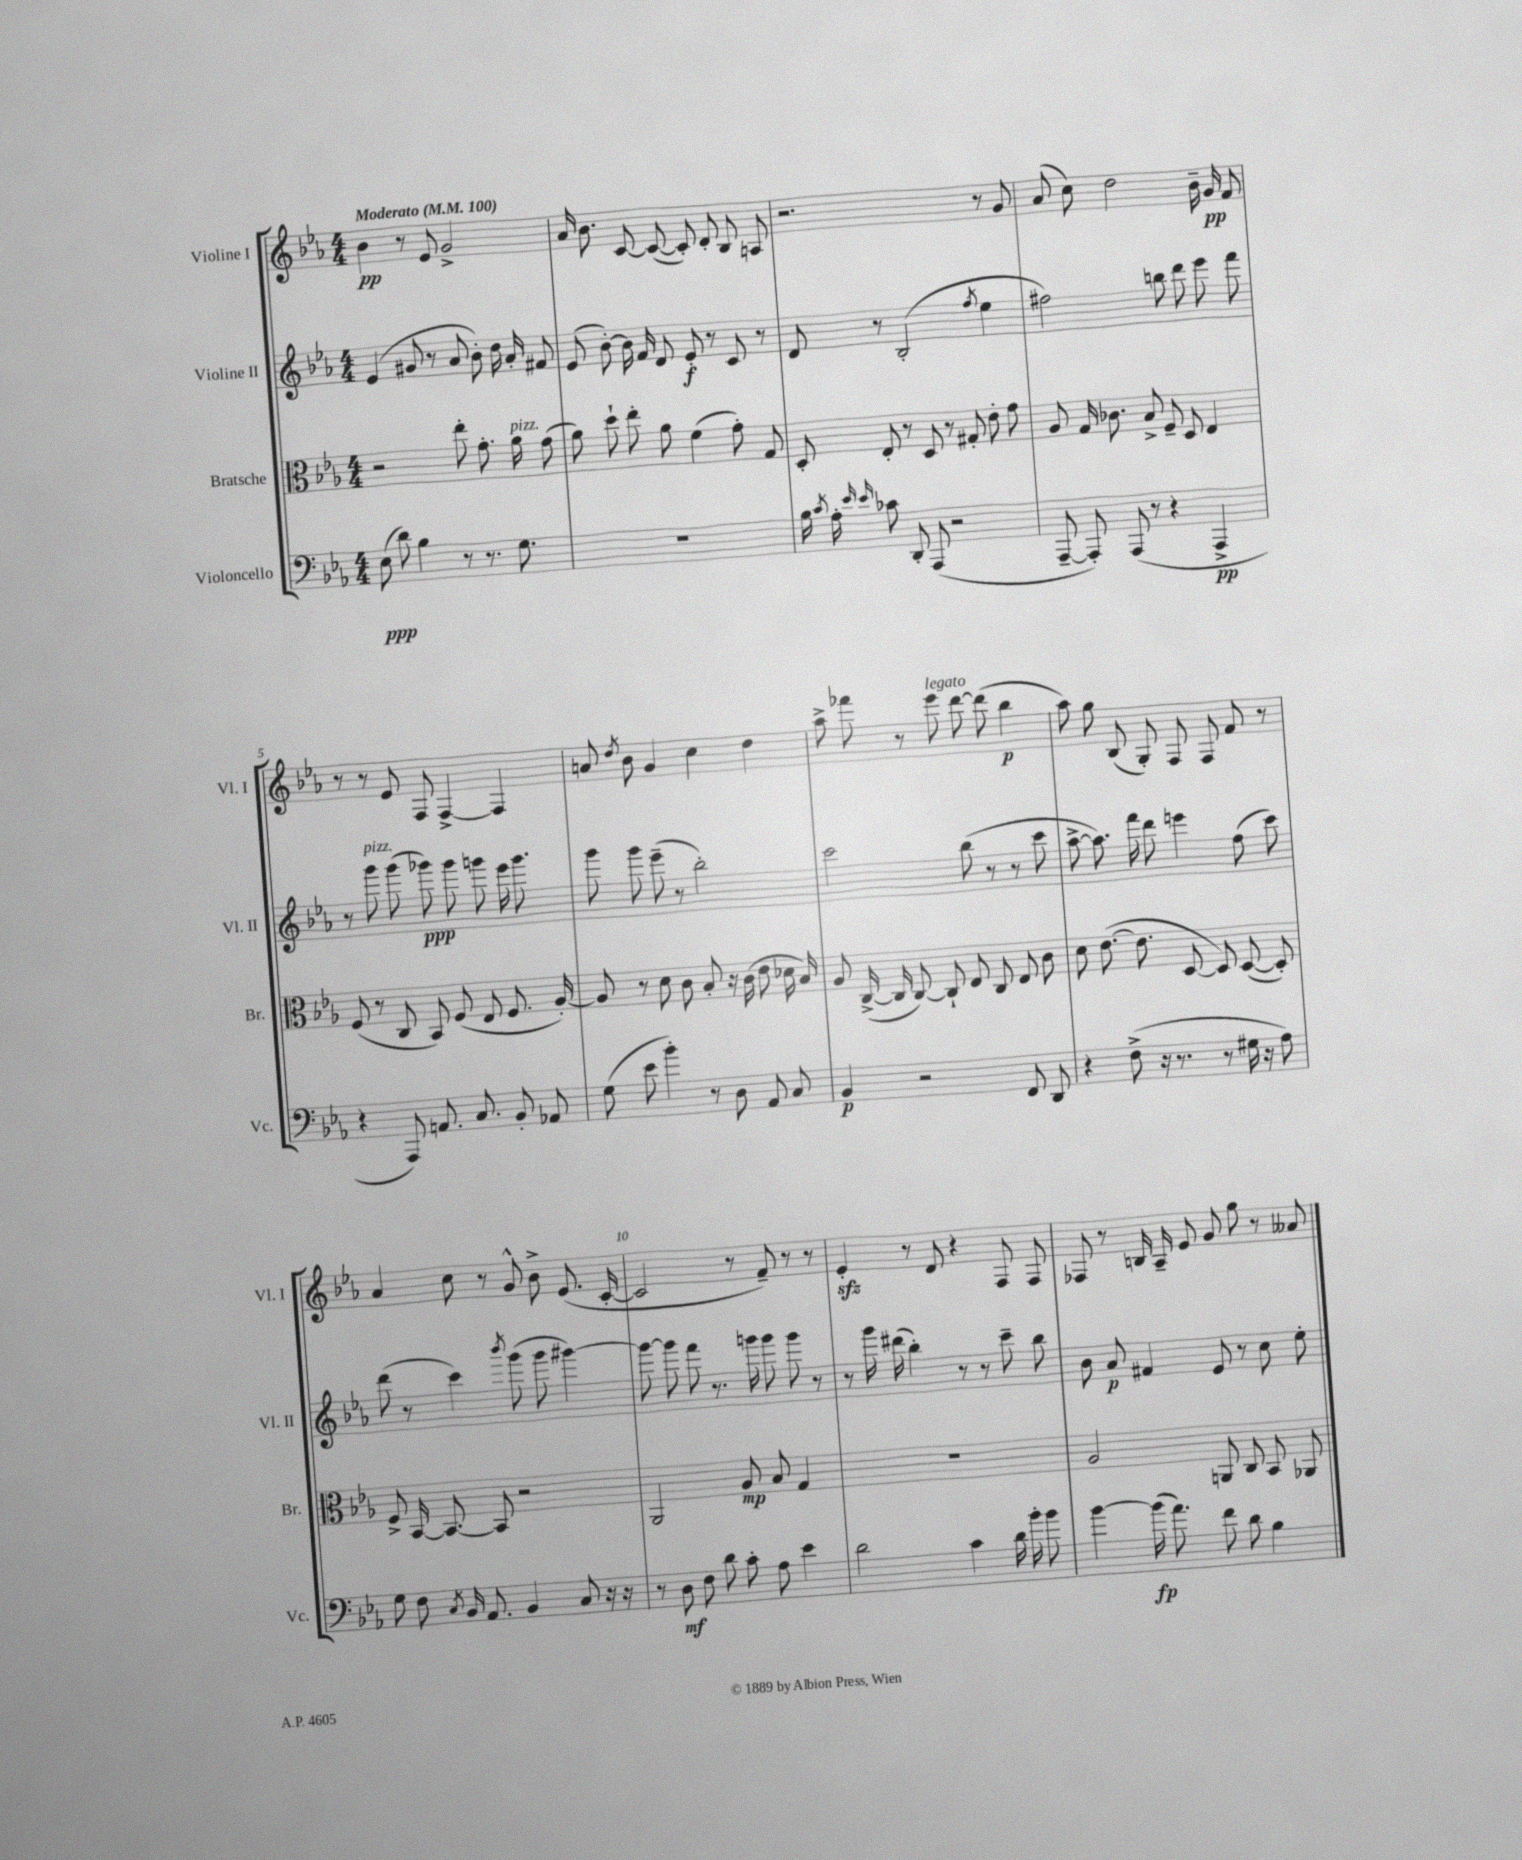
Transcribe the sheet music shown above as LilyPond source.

<<
\new StaffGroup <<
\new Staff = "s0" \with { instrumentName = "Violine I" shortInstrumentName = "Vl. I" } {
    \clef treble \key ees \major \numericTimeSignature \time 4/4 \tempo "Moderato" 4 = 100
    \autoBeamOff bes'4\pp r8 ees'8 g'2-> |
    aes'16 bes'8. c'8~ c'8~( c'8-.) d'8-. bes8 a8 |
    r2. r8 g'8 |
    aes'8( c''8) d''2 bes'16-- g'16\pp f'8 |
    r8 r8 ees'8 f8 f4~-> f4 |
    a'8 \acciaccatura { d''8 } bes'8 g'4 c''4 d''4 |
    aes''8-> fes'''8 r8 ees'''8^\markup { \italic "legato" } d'''8~ d'''8( bes''4\p |
    aes''8) g''8 bes8( g8-.) f8 f8 f'8 r8 |
    aes'4 c''8 r8 g'8-^ bes'8-> ees'8.( c'16~-. |
    c'2 r8 f'8--) r8 r8 |
    ees'4-.\sfz r8 d'8 r4 f8 f8 |
    fes8 r8 b16 aes16-- ees'8 g'8 g''8 r8 aeses'8 \bar "|." |
}
\new Staff = "s1" \with { instrumentName = "Violine II" shortInstrumentName = "Vl. II" } {
    \clef treble \key ees \major \numericTimeSignature \time 4/4
    \autoBeamOff ees'4( gis'8 r8 aes'8 bes'8-.) d''16 aes'16-. fis'8 |
    ees'8( bes'8~-.) bes'16 f'16 d'8 ees'8-.\f r8 c'8 r8 |
    d'8 r8 bes2-.( \acciaccatura { f''8 } ees''4 |
    fis''2) b''8 d'''8 ees'''8 f'''8 |
    r8 g'''8^\markup { \italic "pizz." } g'''8( ges'''8\ppp) ges'''8 g'''8 ees'''16 g'''8. |
    g'''8 g'''8 ees'''8--( r8 bes''2-.) |
    c'''2 bes''8( r8 r8 c'''8 |
    aes''8~-> aes''8.) f'''16 d'''8 e'''4 f''8( c'''8) |
    d'''8( r8 c'''4) \acciaccatura { bes'''8 } g'''8( g'''8 gis'''4~) |
    gis'''8~ gis'''8 f'''8 r8. g'''16 g'''8 g'''8 r8 |
    r8 g'''16 dis'''16( bes''4-.) r8 r8 c'''8-- bes''8 |
    bes'8 aes'8\p fis'4 ees'8 r8 c''8 ees''8-. \bar "|." |
}
\new Staff = "s2" \with { instrumentName = "Bratsche" shortInstrumentName = "Br." } {
    \clef alto \key ees \major \numericTimeSignature \time 4/4
    \autoBeamOff r2 ees''8-. g'8.-. aes'16^\markup { \italic "pizz." } g'8( |
    aes'8) d''8-! ees''8-. aes'8 f'4( g'8-.) g8 |
    d8-. ees8-. r8 d8 r8 gis8-. ees'8-. g'8 |
    aes8 g16 ces'8. bes8-> f8-- d8 ees4 |
    f8( r8 c8 bes,8) f8( ees8 f8. aes16~-.) |
    aes8 r8 d'8 c'8 bes8-. r16 c'16( ees'8 des'16 bes16) |
    aes8 c16~->( c16 c8~) c8-! ees8 c8 ees8 c'8 |
    d'8 ees'8.~( ees'8. d8~ d8) d8~( d8-.) |
    f8-> bes,16~ bes,8.~ bes,8 r2 |
    aes,2 aes8\mp bes8 g4 |
    R1 |
    aes2 a,8 c8 bes,8 aes,8 \bar "|." |
}
\new Staff = "s3" \with { instrumentName = "Violoncello" shortInstrumentName = "Vc." } {
    \clef bass \key ees \major \numericTimeSignature \time 4/4
    \autoBeamOff ees8\ppp( d'8) bes4 r8 r8. g8. |
    R1 |
    bes16 \acciaccatura { c'8 } aes16-. \grace { ees'16 ees'16 } ces'8 d,8-. aes,,8( r2 |
    aes,,8~-- aes,,8-.) aes,,8( r8 r4 aes,,4->\pp |
    r4 aes,,8) a,8. c8. bes,8-. aes,8 |
    g8( ees'8 bes'4-.) r8 d8 aes,8 c8 |
    bes,4\p r2 f,8 d,8 |
    r4 f8->( r16 r8. r8 gis16 r16 aes8) |
    g8 f8 \acciaccatura { c8 } bes,16 aes,8. bes,4 c8 r16 r16 |
    r8 d8\mf f8 d'8 c'8-. aes8 ees'4 |
    d'2 c'4 d'16 bes'16-. bes'8 |
    bes'4~ bes'16\fp( aes'8.) f'8 d'8 bes4 \bar "|." |
}
>>
>>
\layout { \context { \Score \override BarNumber.break-visibility = ##(#f #t #t) barNumberVisibility = #(every-nth-bar-number-visible 5) } }
